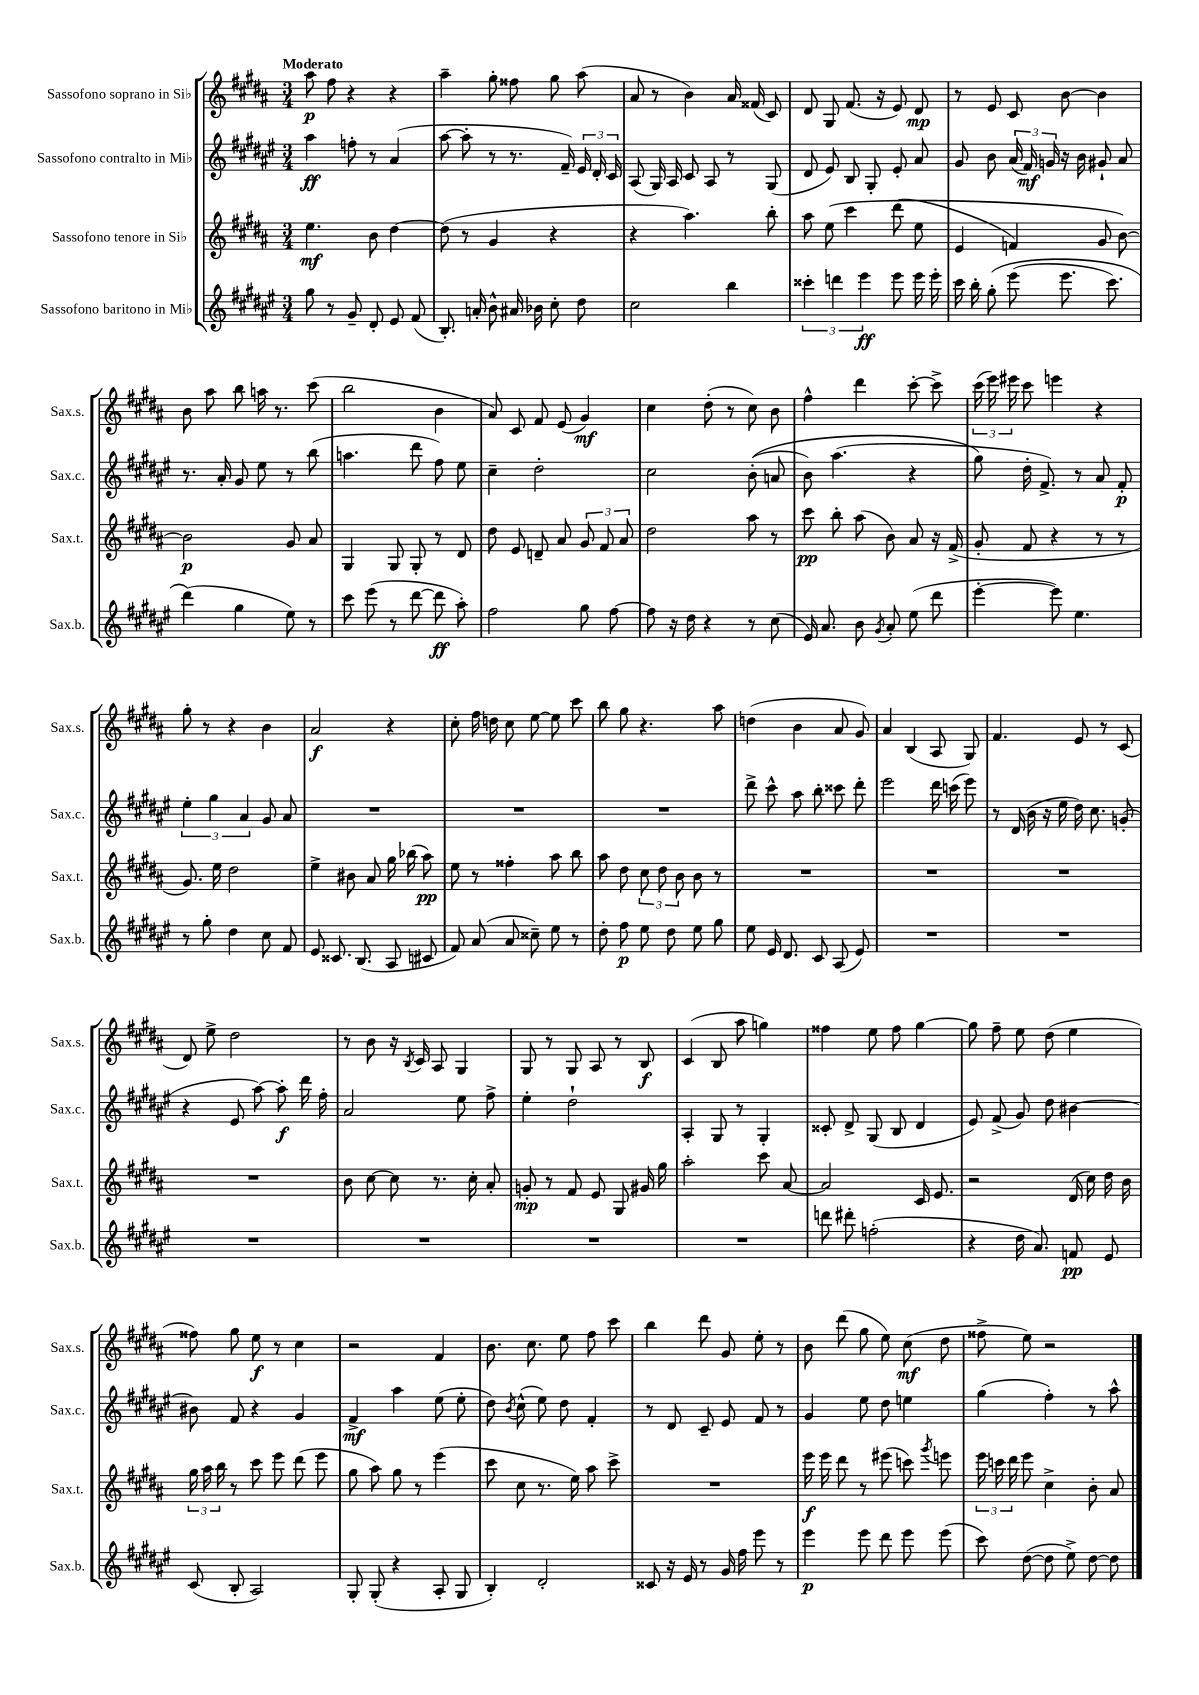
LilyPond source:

<<
\new StaffGroup <<
\new Staff = "s0" \with { instrumentName = "Sassofono soprano in Sib" shortInstrumentName = "Sax.s." } {
    \clef treble \key b \major \numericTimeSignature \time 3/4 \tempo "Moderato"
    \autoBeamOff ais''8\p fis''8 r4 r4 |
    ais''4-- gis''8-. fisis''8 gis''8 ais''8( |
    ais'8 r8 b'4) ais'16 fisis'16( cis'8) |
    dis'8 gis8 fis'8.( r16 e'8) dis'8\mp |
    r8 e'8 cis'8 b'8~ b'4 |
    b'8 ais''8 b''8 a''16 r8. cis'''8( |
    b''2 b'4 |
    ais'8) cis'8 fis'8 e'8( gis'4\mf) |
    cis''4 dis''8-.( r8 cis''8) b'8 |
    fis''4-^ dis'''4 cis'''8~-. cis'''8-> |
    \tuplet 3/2 { cis'''16( e'''16) eis'''16 } cis'''8 e'''4 r4 |
    gis''8-. r8 r4 b'4 |
    ais'2\f r4 |
    cis''8-. fis''16 d''16 cis''8 e''8~ e''8 cis'''8 |
    b''8 gis''8 r4. ais''8 |
    d''4( b'4 ais'8 gis'8) |
    ais'4 b4( ais8 gis8) |
    fis'4. e'8 r8 cis'8( |
    dis'8) e''8-> dis''2 |
    r8 b'8 r16 \acciaccatura { b8 } cis'16 ais8 gis4 |
    gis8 r8 gis8 ais8 r8 b8\f |
    cis'4( b8 ais''8 g''4) |
    fisis''4 e''8 fisis''8 gis''4~ |
    gis''8 fis''8-- e''8 dis''8( e''4 |
    fisis''8) gis''8 e''8\f r8 cis''4 |
    r2 fis'4 |
    b'8. cis''8. e''8 fis''8 cis'''8 |
    b''4 dis'''8 gis'8 e''8-. r8 |
    b'8 dis'''8( gis''8 e''8) cis''8\mf( dis''8 |
    fisis''8-> e''8) r2 \bar "|." |
}
\new Staff = "s1" \with { instrumentName = "Sassofono contralto in Mib" shortInstrumentName = "Sax.c." } {
    \clef treble \key fis \major \numericTimeSignature \time 3/4
    \autoBeamOff ais''4\ff f''8-. r8 ais'4( |
    ais''8~ ais''8-. r8 r8. fis'16--) \tuplet 3/2 { eis'16 dis'16-. cis'16 } |
    ais8( gis16) ais16 cis'8 ais8 r8 gis8( |
    dis'8 eis'8) b8 gis8-. eis'8-. ais'8 |
    gis'8 b'8 \tuplet 3/2 { ais'16( fis'16\mf) g'16 } r16 b'16 gis'8-! ais'8 |
    r8. ais'16-. gis'8 eis''8 r8 b''8( |
    a''4. dis'''8 fis''8) eis''8 |
    cis''4-- dis''2-. |
    cis''2 b'8-.(\( a'8 |
    b'8) ais''4.( r4 |
    gis''8\) dis''16-. fis'8.->) r8 ais'8 fis'8-.\p |
    \tuplet 3/2 { eis''4-. gis''4 ais'4 } gis'8 ais'8 |
    R2. |
    R2. |
    R2. |
    dis'''8-> cis'''8-^ ais''8 b''8-. cisis'''8 dis'''8-. |
    eis'''2 dis'''16 c'''16( eis'''8) |
    r8 dis'16( b'16 r16 eis''16 dis''16) cis''8. g'8-.( |
    r4 eis'8 ais''8~) ais''8-.\f dis'''16 fis''16-. |
    ais'2 eis''8 fis''8-> |
    eis''4-. dis''2-! |
    ais4-. gis8 r8 gis4-. |
    cisis'8-. dis'8-> gis8( b8 dis'4 |
    eis'8) fis'8->( gis'8) dis''8 bis'4~ |
    bis'8 fis'8 r4 gis'4 |
    fis'4->\mf ais''4 eis''8( eis''8-. |
    dis''8) \acciaccatura { b'8 } cis''8-^( eis''8) dis''8 fis'4-. |
    r8 dis'8 cis'8-- eis'8 fis'8 r8 |
    gis'4 eis''8 dis''8 e''4 |
    gis''4( fis''4-.) r8 ais''8-^ \bar "|." |
}
\new Staff = "s2" \with { instrumentName = "Sassofono tenore in Sib" shortInstrumentName = "Sax.t." } {
    \clef treble \key b \major \numericTimeSignature \time 3/4
    \autoBeamOff e''4.\mf b'8 dis''4~ |
    dis''8( r8 gis'4 r4 |
    r4 ais''4.) b''8-. |
    ais''8 e''8\( cis'''4 dis'''8( e''8 |
    e'4 f'4) gis'8 b'8~\) |
    b'2\p gis'8 ais'8 |
    gis4 gis8 gis8-. r8 dis'8 |
    dis''8 e'8 d'8-- ais'8 \tuplet 3/2 { gis'8 fis'8 ais'8 } |
    dis''2 ais''8 r8 |
    cis'''8\pp b''8-. ais''8( b'8) ais'8 r16 fis'16->( |
    gis'8-. fis'8 r4 r8 r8 |
    gis'8.) e''16 dis''2 |
    e''4-> bis'8 ais'8 gis''16 bes''16( ais''8\pp) |
    e''8 r8 fisis''4-. ais''8 b''8 |
    ais''8 dis''8 \tuplet 3/2 { cis''8 dis''8 b'8 } b'8 r8 |
    R2. |
    R2. |
    R2. |
    R2. |
    b'8 cis''8~ cis''8 r8. cis''16-. ais'8-. |
    g'8-.\mp r8 fis'8 e'8 gis8 gis'16 gis''16 |
    ais''2-. cis'''8 ais'8~ |
    ais'2 cis'16 e'8. |
    r2 dis'16( cis''16) dis''16 b'16 |
    \tuplet 3/2 { gis''16 ais''16 b''16 } r8 cis'''8 e'''8 dis'''8( e'''8 |
    gis''8 ais''8) gis''8 r8 e'''4( |
    cis'''8 cis''8 r8. e''16) ais''8 cis'''8-> |
    R2. |
    e'''16\f e'''16 dis'''8 r8 eis'''8( c'''8) \acciaccatura { gis'''8 } e'''8 |
    \tuplet 3/2 { e'''16 c'''16 dis'''16 } e'''8 cis''4-> b'8-. ais'8 \bar "|." |
}
\new Staff = "s3" \with { instrumentName = "Sassofono baritono in Mib" shortInstrumentName = "Sax.b." } {
    \clef treble \key fis \major \numericTimeSignature \time 3/4
    \autoBeamOff gis''8 r8 gis'8-- dis'8-. eis'8 fis'8( |
    b8.-.) a'16-. b'8-^ ais'16 bes'16 cis''8-. dis''8 |
    cis''2 b''4 |
    \tuplet 3/2 { cisis'''4-. d'''4 eis'''4\ff } eis'''8 eis'''16 eis'''16-. |
    cis'''16 b''16-. gis''8-.\( eis'''8( eis'''8. cis'''8.) |
    dis'''4(\) gis''4 eis''8) r8 |
    cis'''8 eis'''8( r8 dis'''8~ dis'''8\ff ais''8-.) |
    fis''2 gis''8 fis''8~ |
    fis''8 r16 dis''16 r4 r8 cis''8( |
    eis'16) ais'8. b'8 \acciaccatura { gis'8 } ais'8-. eis''8( dis'''8 |
    eis'''4~-. eis'''8) eis''4. |
    r8 gis''8-. dis''4 cis''8 fis'8 |
    eis'8 cisis'8. b8.( ais8 cis'8 |
    fis'8) ais'8( ais'8 cisis''8--) eis''8 r8 |
    dis''8-. fis''8\p eis''8 dis''8 eis''8 gis''8 |
    eis''8 eis'16 dis'8. cis'8 ais8( eis'8) |
    R2. |
    R2. |
    R2. |
    R2. |
    R2. |
    R2. |
    d'''8 dis'''8-. f''2-.( |
    r4 dis''16 ais'8.) f'8\pp eis'8 |
    cis'8( b8-. ais2) |
    gis8-. gis8-.( r4 ais8-. gis8 |
    b4-.) dis'2-. |
    cisis'8 r16 eis'16 r8 gis'16 fis''16 eis'''8 r8 |
    eis'''4\p eis'''8 dis'''8 eis'''8 eis'''8( |
    cis'''8) dis''8~( dis''8 eis''8->) dis''8~ dis''8 \bar "|." |
}
>>
>>
\layout { \context { \Score \remove "Bar_number_engraver" } }
